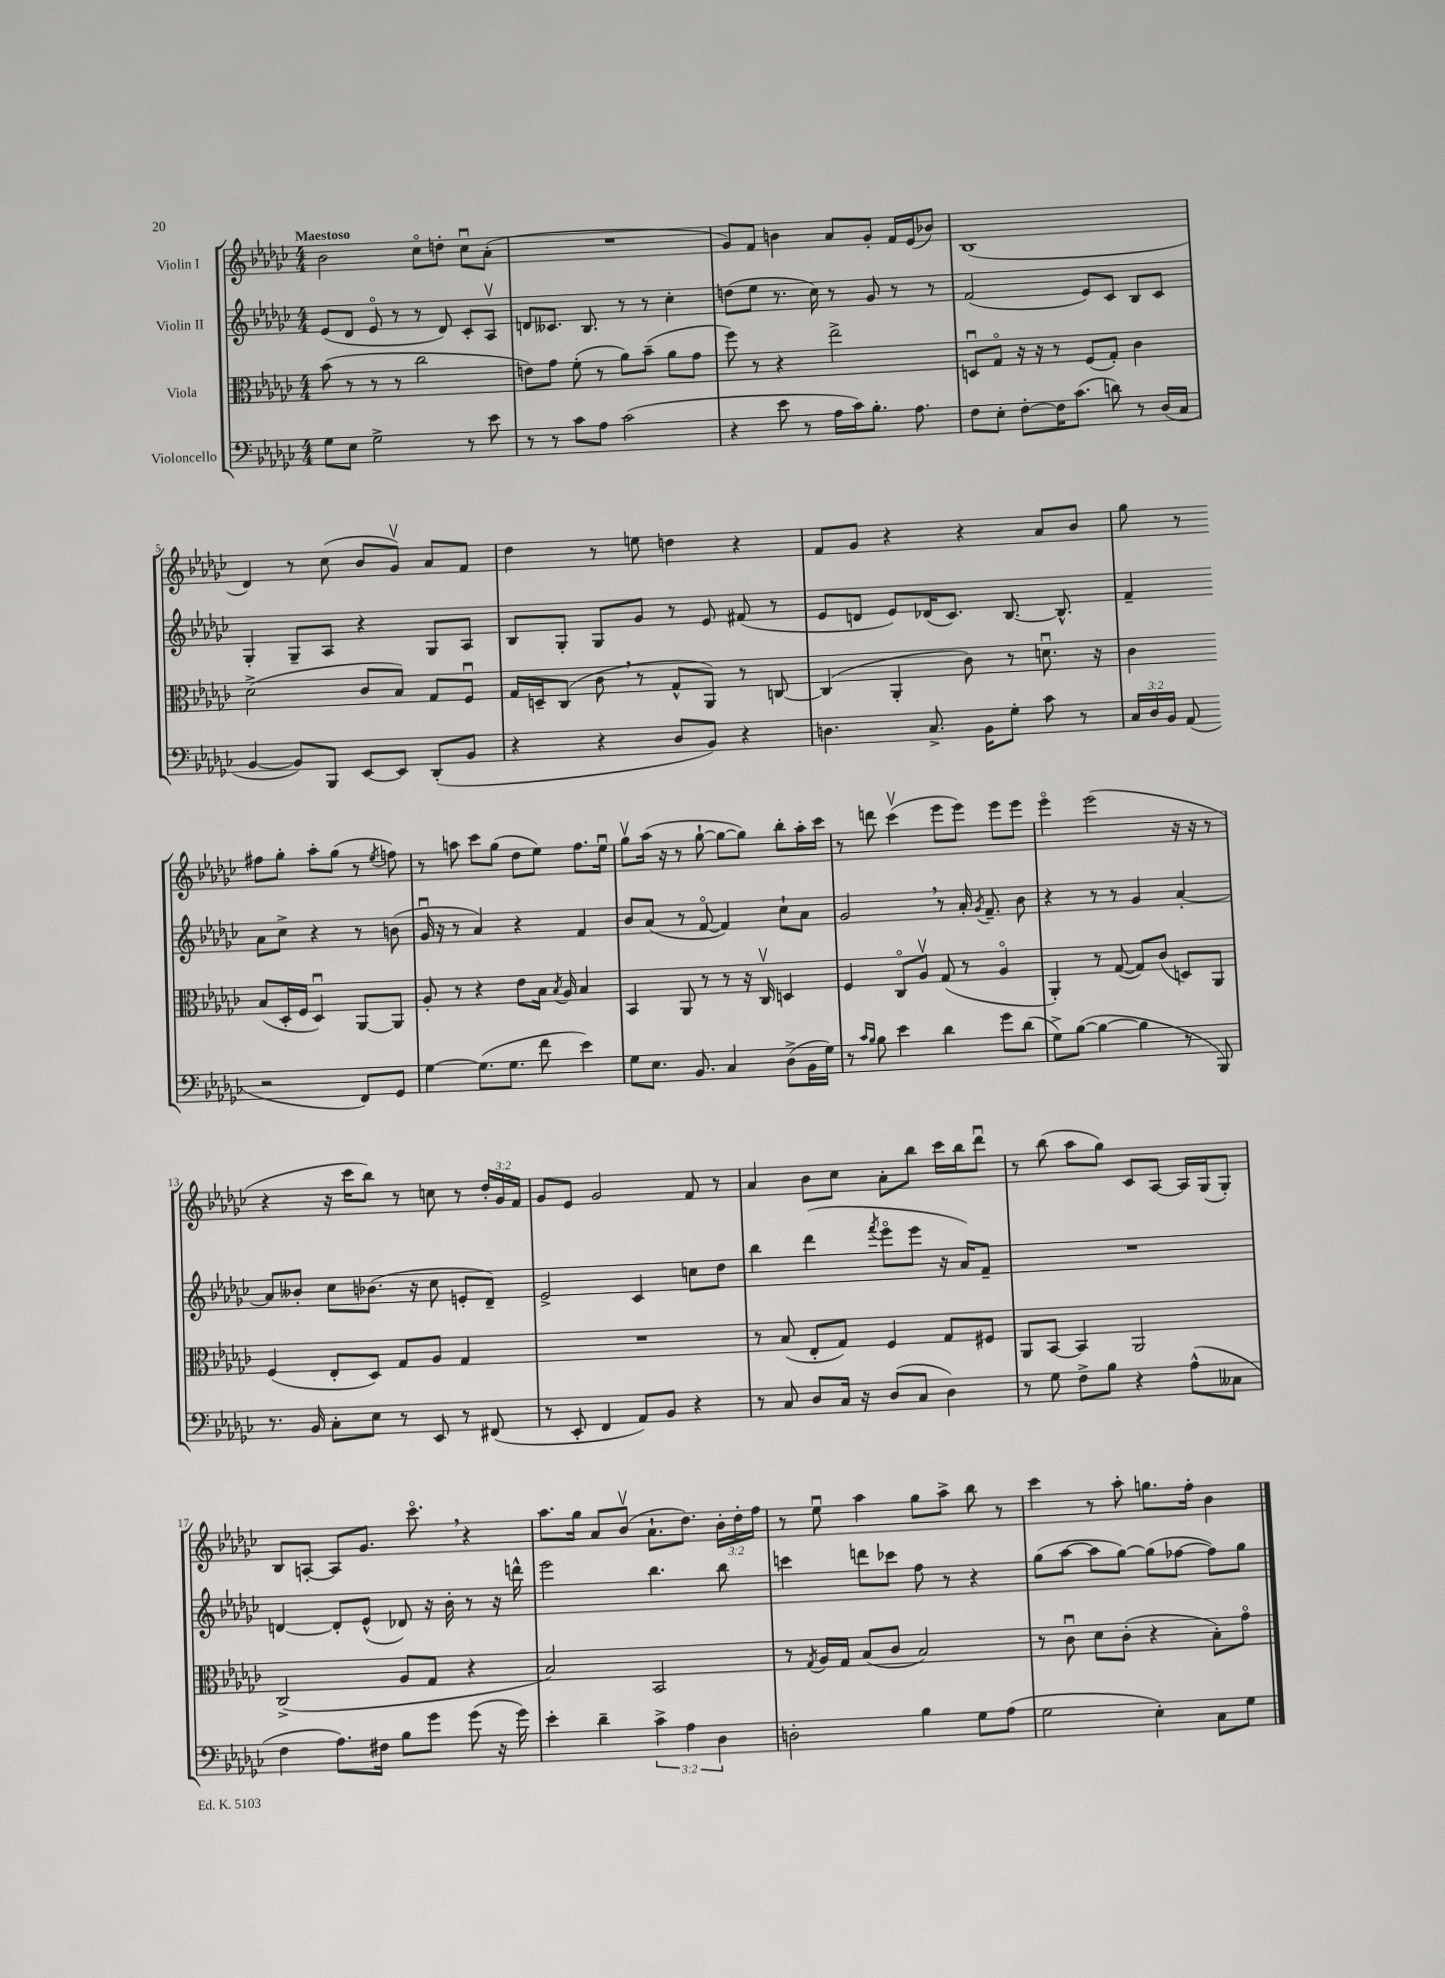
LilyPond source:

<<
\new StaffGroup <<
\new Staff = "s0" \with { instrumentName = "Violin I" } {
    \clef treble \key ges \major \numericTimeSignature \time 4/4 \override Staff.TupletNumber.text = #tuplet-number::calc-fraction-text \tempo "Maestoso"
    \autoBeamOff bes'2 ces''8[\flageolet d''8]-. ces''8[\downbow aes'8]-.( |
    R1 |
    ges'8[) f'8] b'4 aes'8[ ges'8]-. f'16[ ees'16( bes'8]) |
    bes1( |
    des'4) r8 ces''8( bes'8[ ges'8]\upbow) aes'8[ f'8] |
    des''4 r8 e''8 d''4 r4 |
    f'8[ ges'8] r4 r4 aes'8[ bes'8] |
    ges''8 r8 fis''8[ ges''8]-. aes''8[-. ges''8]( r8 \acciaccatura { ees''8 } f''8) |
    r8 a''8 ces'''8[ ges''8]( des''8[ ees''8]) f''8.[ ees''16]\downbow |
    ges''8[\upbow aes''16]( r16 r8 ges''8~-! ges''8[~ ges''8]) bes''8[-. aes''16-. ces'''16] |
    r8 d'''8 ces'''4\upbow( ees'''8[ ees'''8]) ees'''8[ ees'''8] |
    ees'''4\flageolet ees'''2( r16 r16 r8 |
    r4 r16 ces'''16[ bes''8]) r8 c''8 r8 \tuplet 3/2 { des''16[-. ges'16 f'16] } |
    ges'8[ ees'8] ges'2 f'8 r8 |
    aes'4 bes'8[ ces''8] aes'8[-. bes''8] ces'''16[ bes''16 des'''8]\downbow |
    r8 bes''8( aes''8[ ges''8]) ces'8[ aes8]~ aes16[ ges16( ges8]-.) |
    bes8[ a8]~-. a8[ ges'8.] ces'''8.\flageolet \breathe r4 |
    aes''8.[ ges''16] aes'8[ bes'8]\upbow( aes'8.[-! des''8.]) \tuplet 3/2 { bes'16[-. des''16-. f''16] } |
    r8 ees''8\downbow aes''4 ges''8[ aes''8]-> bes''8 r8 |
    ces'''4 r8 aes''8-. g''8.[ f''16]-. bes'4 \bar "|." |
}
\new Staff = "s1" \with { instrumentName = "Violin II" } {
    \clef treble \key ges \major \numericTimeSignature \time 4/4
    \autoBeamOff ees'8[( des'8] ees'8\flageolet r8 r8 des'8) ces'8[-. aes8]\upbow |
    d'8[ ceses'8.] bes8. r8 r8 ces''4-. |
    d''8[( ees''8] r8. ces''16) r8 ges'8 r8 r8 |
    f'2( ees'8[) ces'8] bes8[ ces'8] |
    ges4-. ges8[-- aes8] r4 ges8[ aes8] |
    bes8[ ges8]-. ges8[ ges'8] r8 ees'8 fis'8( r8 |
    ees'8[ d'8] ees'8[) des'16( ces'8.]) bes8.~ bes8.-^ |
    f'4-- aes'8[ ces''8]-> r4 r8 b'8( |
    ges'16\downbow r16 r8 aes'4) r4 f'4 |
    bes'8[ aes'8]( r8 f'8~\flageolet f'4) ces''8[-! aes'8] |
    ges'2 \breathe r8 aes'16-. \acciaccatura { ges'8 } f'8.-- bes'8 |
    r4 r8 r8 ges'4 aes'4~-. |
    aes'8[ beses'8]-. ces''8[ bes'8.]( r16 ces''8 e'8[-. des'8]--) |
    ees'2-> ces'4 c''8[ des''8] |
    bes''4 des'''4( \acciaccatura { f'''8 } ees'''8[\flageolet ees'''8] r16 aes'16[) f'8]-- |
    R1 |
    d'4~ d'8[-. ees'8]-^( des'8) r16 bes'16-. r8 r16 d'''16-^ |
    ees'''2 bes''4. bes''8 |
    c'''4 d'''8[ ces'''8] f''8 r8 r4 |
    ges''8[( aes''8]~ aes''8[ ges''8]~) ges''8[( fes''8]~ fes''8[) ges''8] \bar "|." |
}
\new Staff = "s2" \with { instrumentName = "Viola" } {
    \clef alto \key ges \major \numericTimeSignature \time 4/4
    \autoBeamOff bes'8( r8 r8 r8 ces''2 |
    e'8[) ges'8] f'8-.( r8 aes'8[) bes'8]--( aes'8[ ges'8] |
    f''8) r8 r4 ees''2-> |
    d8[\downbow ges8]\flageolet r16 r16 r8 f8[( ges8]-.) ces'4 |
    des'2->( ces'8[ bes8]) ges8[ f8]\downbow |
    ges16[ d16-- ces8]( ces'8 \breathe r8 ges8[-^ aes,8]) r8 c8~ |
    c4( aes,4-. ces'8) r8 d'8.\downbow r16 |
    ces'4 bes8[( des16-. f16] des4\downbow) aes,8[~ aes,8] |
    aes8-. r8 r4 ees'8[ bes16] \acciaccatura { bes8 } aes16 bes4 |
    bes,4 aes,8 r8 r8 r16 ces16\upbow d4 |
    f4 ces8[\flageolet aes8]\upbow ges8( r8 aes4\flageolet |
    aes,4-.) r8 ges8~( ges8[) ces'8]( d8[) aes,8] |
    f4( ees8[-. des8]) ges8[ aes8] ges4 |
    R1 |
    r8 bes8( ees8[-. ges8]) f4 ges8[ fis8] |
    aes,8[ bes,8]~ bes,4 aes,2 |
    ces2->( aes8[ ges8] r4 |
    bes2) bes,2 |
    r8 \acciaccatura { ges8 } aes16[ ges16] bes8[( ces'8] bes2) |
    r8 ces'8\downbow des'8[ ces'8]-.( r4 bes8[-.) ges'8]\flageolet \bar "|." |
}
\new Staff = "s3" \with { instrumentName = "Violoncello" } {
    \clef bass \key ges \major \numericTimeSignature \time 4/4 \override Staff.TupletNumber.text = #tuplet-number::calc-fraction-text
    \autoBeamOff ges8[ ees8] ges2-> r8 ees'8 |
    r8 r8 ces'8[ aes8] ces'2( |
    r4 ees'8 r8 aes16[ ces'16) bes8.]-. aes8. |
    f8[ ees8]-. f8[~-. f16 ces'8.]( d'8) r8 des16[( ces16] |
    bes,4~ bes,8[) bes,,8] ees,8[~ ees,8] des,8[-.( bes,8] |
    r4 r4 des8[ bes,8]) r4 |
    d4. ces8.-> bes,16[ ges8]-. ces'8 r8 |
    \tuplet 3/2 { ces16[ des16 bes,16] } aes,8( r2 f,8[) ges,8] |
    ges4~ ges8.[( ges8.] f'8 ees'4) |
    ges8[ ees8.] bes,8. ces4 des8[->( bes,16 ges16]) |
    r8 \grace { ces'16[ bes16] } bes8 ees'4 des'4 ges'8[ des'8]( |
    ges8[->) bes8]~( bes4~ bes4 r8 bes,,8) |
    r8. bes,16 ces8[-. ees8] r8 ees,8 r8 fis,8( |
    r8 ees,8-. f,4 aes,8[) bes,8] r4 |
    r8 ces8 des8[ ces16] r16 des8[( ces8] des4) |
    r8 ges8 f8[-> bes8] r4 aes8[-^( ceses8] |
    f4 aes8.[) fis16] bes8[ ges'8] ges'8( r16 ges'16) |
    ees'4-. des'4-- \tuplet 3/2 { ces'4-> aes4 des4 } |
    d2-. bes4 ges8[ aes8]( |
    ges2 ees4-.) ces8[ ges8] \bar "|." |
}
>>
>>
